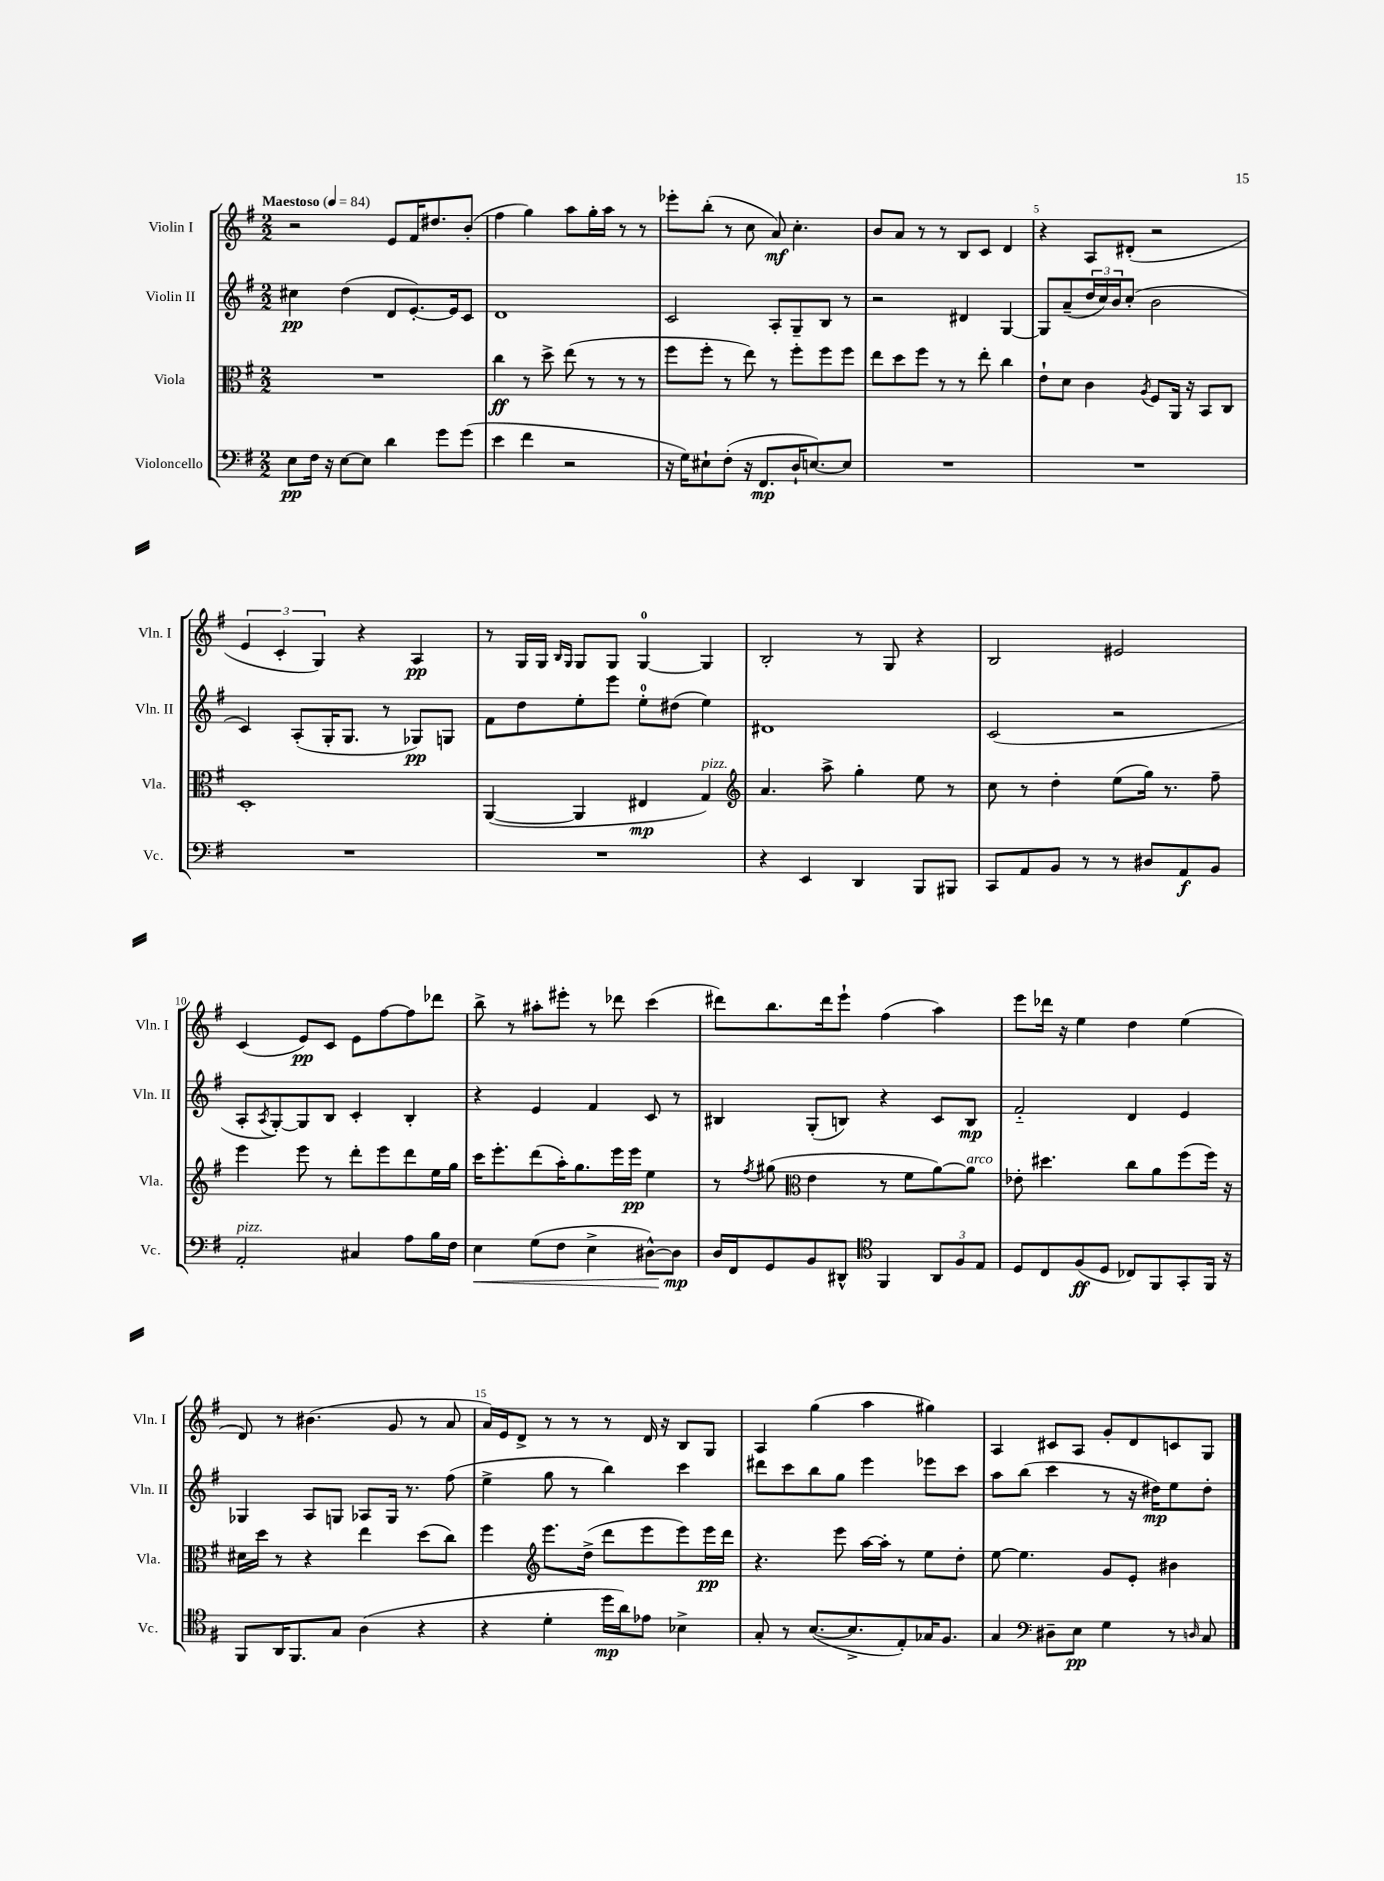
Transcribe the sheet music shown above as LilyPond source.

<<
\new StaffGroup <<
\new Staff = "s0" \with { instrumentName = "Violin I" shortInstrumentName = "Vln. I" } {
    \clef treble \key g \major \numericTimeSignature \time 2/2 \tempo "Maestoso" 4 = 84
    r2 e'8 fis'16 dis''8. b'8-.( |
    fis''4 g''4) a''8 g''16-. a''16 r8 r8 |
    ees'''8-. b''8-.( r8 c''8 a'8\mf) c''4.-. |
    b'8 a'8 r8 r8 b8 c'8 d'4 |
    r4 a8 dis'8-.( r2 |
    \tuplet 3/2 { e'4 c'4-. g4) } r4 a4\pp |
    r8 g16 g16 \grace { b16 g16 } g8 g8 g4-0~ g4 |
    b2-. r8 g8 r4 |
    b2 eis'2 |
    c'4( e'8\pp) c'8 e'8 fis''8~ fis''8 des'''8 |
    b''8-> r8 ais''8-. eis'''8-. r8 des'''8 c'''4( |
    dis'''8) b''8. dis'''16 e'''8-! fis''4( a''4) |
    e'''8 des'''16 r16 e''4 d''4 e''4( |
    d'8) r8 bis'4.( g'8 r8 a'8 |
    a'16) e'16 d'8-> r8 r8 r8 d'16 r16 b8 g8 |
    a4 g''4( a''4 gis''4) |
    a4 cis'8 a8 g'8-. d'8 c'8 g8 \bar "|." |
}
\new Staff = "s1" \with { instrumentName = "Violin II" shortInstrumentName = "Vln. II" } {
    \clef treble \key g \major \numericTimeSignature \time 2/2
    cis''4\pp d''4( d'8 e'8.~-.) e'16 c'8 |
    d'1 |
    c'2 a8-. g8-- b8 r8 |
    r2 dis'4 g4~ |
    g8 a'8--( \tuplet 3/2 { d''16 c''16) b'16 } c''8-.( b'2 |
    c'4) a8-.( g16-. g8. r8 ges8\pp) g8 |
    fis'8 d''8 e''8-. e'''8 e''8-0-. dis''8( e''4) |
    dis'1 |
    c'2( r2 |
    a8-. \acciaccatura { a8 } g8~-.) g8 b8 c'4-. b4-. |
    r4 e'4 fis'4 c'8 r8 |
    bis4 g8-.( b8) r4 c'8 b8\mp |
    fis'2-_ d'4 e'4 |
    ges4 a8 g8 aes8 g16 r8. fis''8( |
    e''4-> g''8 r8 b''4) c'''4 |
    dis'''8 c'''8 b''8 g''8 e'''4 ees'''8 c'''8 |
    a''8 b''8( c'''4 r8 r16 dis''16\mp) e''8 dis''8-. \bar "|." |
}
\new Staff = "s2" \with { instrumentName = "Viola" shortInstrumentName = "Vla." } {
    \clef alto \key g \major \numericTimeSignature \time 2/2
    R1 |
    c''4\ff r8 d''8-> e''8( r8 r8 r8 |
    fis''8 fis''8-. r8 e''8) r8 fis''8-. fis''8 fis''8 |
    e''8 d''8 fis''8 r8 r8 e''8-. c''4 |
    e'8-! d'8 c'4 \acciaccatura { a8 } fis8 a,16 r16 b,8 c8 |
    d1-. |
    a,4~( a,4 eis4\mp g4^\markup { \italic "pizz." }) |
    \clef treble a'4. a''8-> g''4-. e''8 r8 |
    c''8 r8 d''4-. e''8( g''16) r8. fis''8-- |
    e'''4 e'''8 r8 d'''8-. e'''8 d'''8 e''16 g''16 |
    c'''16 e'''8.-. d'''8( a''16-.) g''8. e'''16 e'''16\pp e''4 |
    r8 \acciaccatura { fis''8 } gis''8( \clef alto e'4 r8 fis'8 a'8~) a'8^\markup { \italic "arco" } |
    ees'8-. dis''4. c''8 a'8 fis''8( fis''16) r16 |
    dis'16 d''16 r8 r4 e''4 d''8( c''8) |
    fis''4 \clef treble e'''8. d''16->( d'''8 e'''8 e'''8) e'''16\pp d'''16 |
    r4. e'''8 a''16~ a''16-. r8 e''8 d''8-. |
    e''8~ e''4. g'8 e'8-. bis'4 \bar "|." |
}
\new Staff = "s3" \with { instrumentName = "Violoncello" shortInstrumentName = "Vc." } {
    \clef bass \key g \major \numericTimeSignature \time 2/2
    e8\pp fis16 r16 e8~ e8 d'4 g'8 g'8( |
    e'4 fis'4 r2 |
    r16 g16) eis8-! fis8-.( r16 fis,8.\mp d16-! e8.~) e8 |
    R1 |
    R1 |
    R1 |
    R1 |
    r4 e,4 d,4 b,,8 bis,,8 |
    c,8 a,8 b,8 r8 r8 dis8 a,8\f b,8 |
    a,2-.^\markup { \italic "pizz." } cis4 a8 b16 fis16 |
    e4\< g8( fis8 e4-> dis8~-^) dis8\mp\! |
    d16 fis,16 g,8 b,8 dis,8-^ \clef tenor fis,4 \tuplet 3/2 { a,8 fis8 e8 } |
    d8 c8 fis8\ff( d8 ces8) fis,8 g,8-. fis,16 r16 |
    fis,8 a,16 fis,8. g8 a4( r4 |
    r4 d'4-. d''16\mp a'16) ees'8 bes4-> |
    g8-. r8 b8.~( b8.-> e8-.) ges16 fis8. |
    g4 \clef bass dis8-- e8\pp g4 r8 \grace { d16 } c8 \bar "|." |
}
>>
>>
\layout { \context { \Score \override BarNumber.break-visibility = ##(#f #t #t) barNumberVisibility = #(every-nth-bar-number-visible 5) } }
